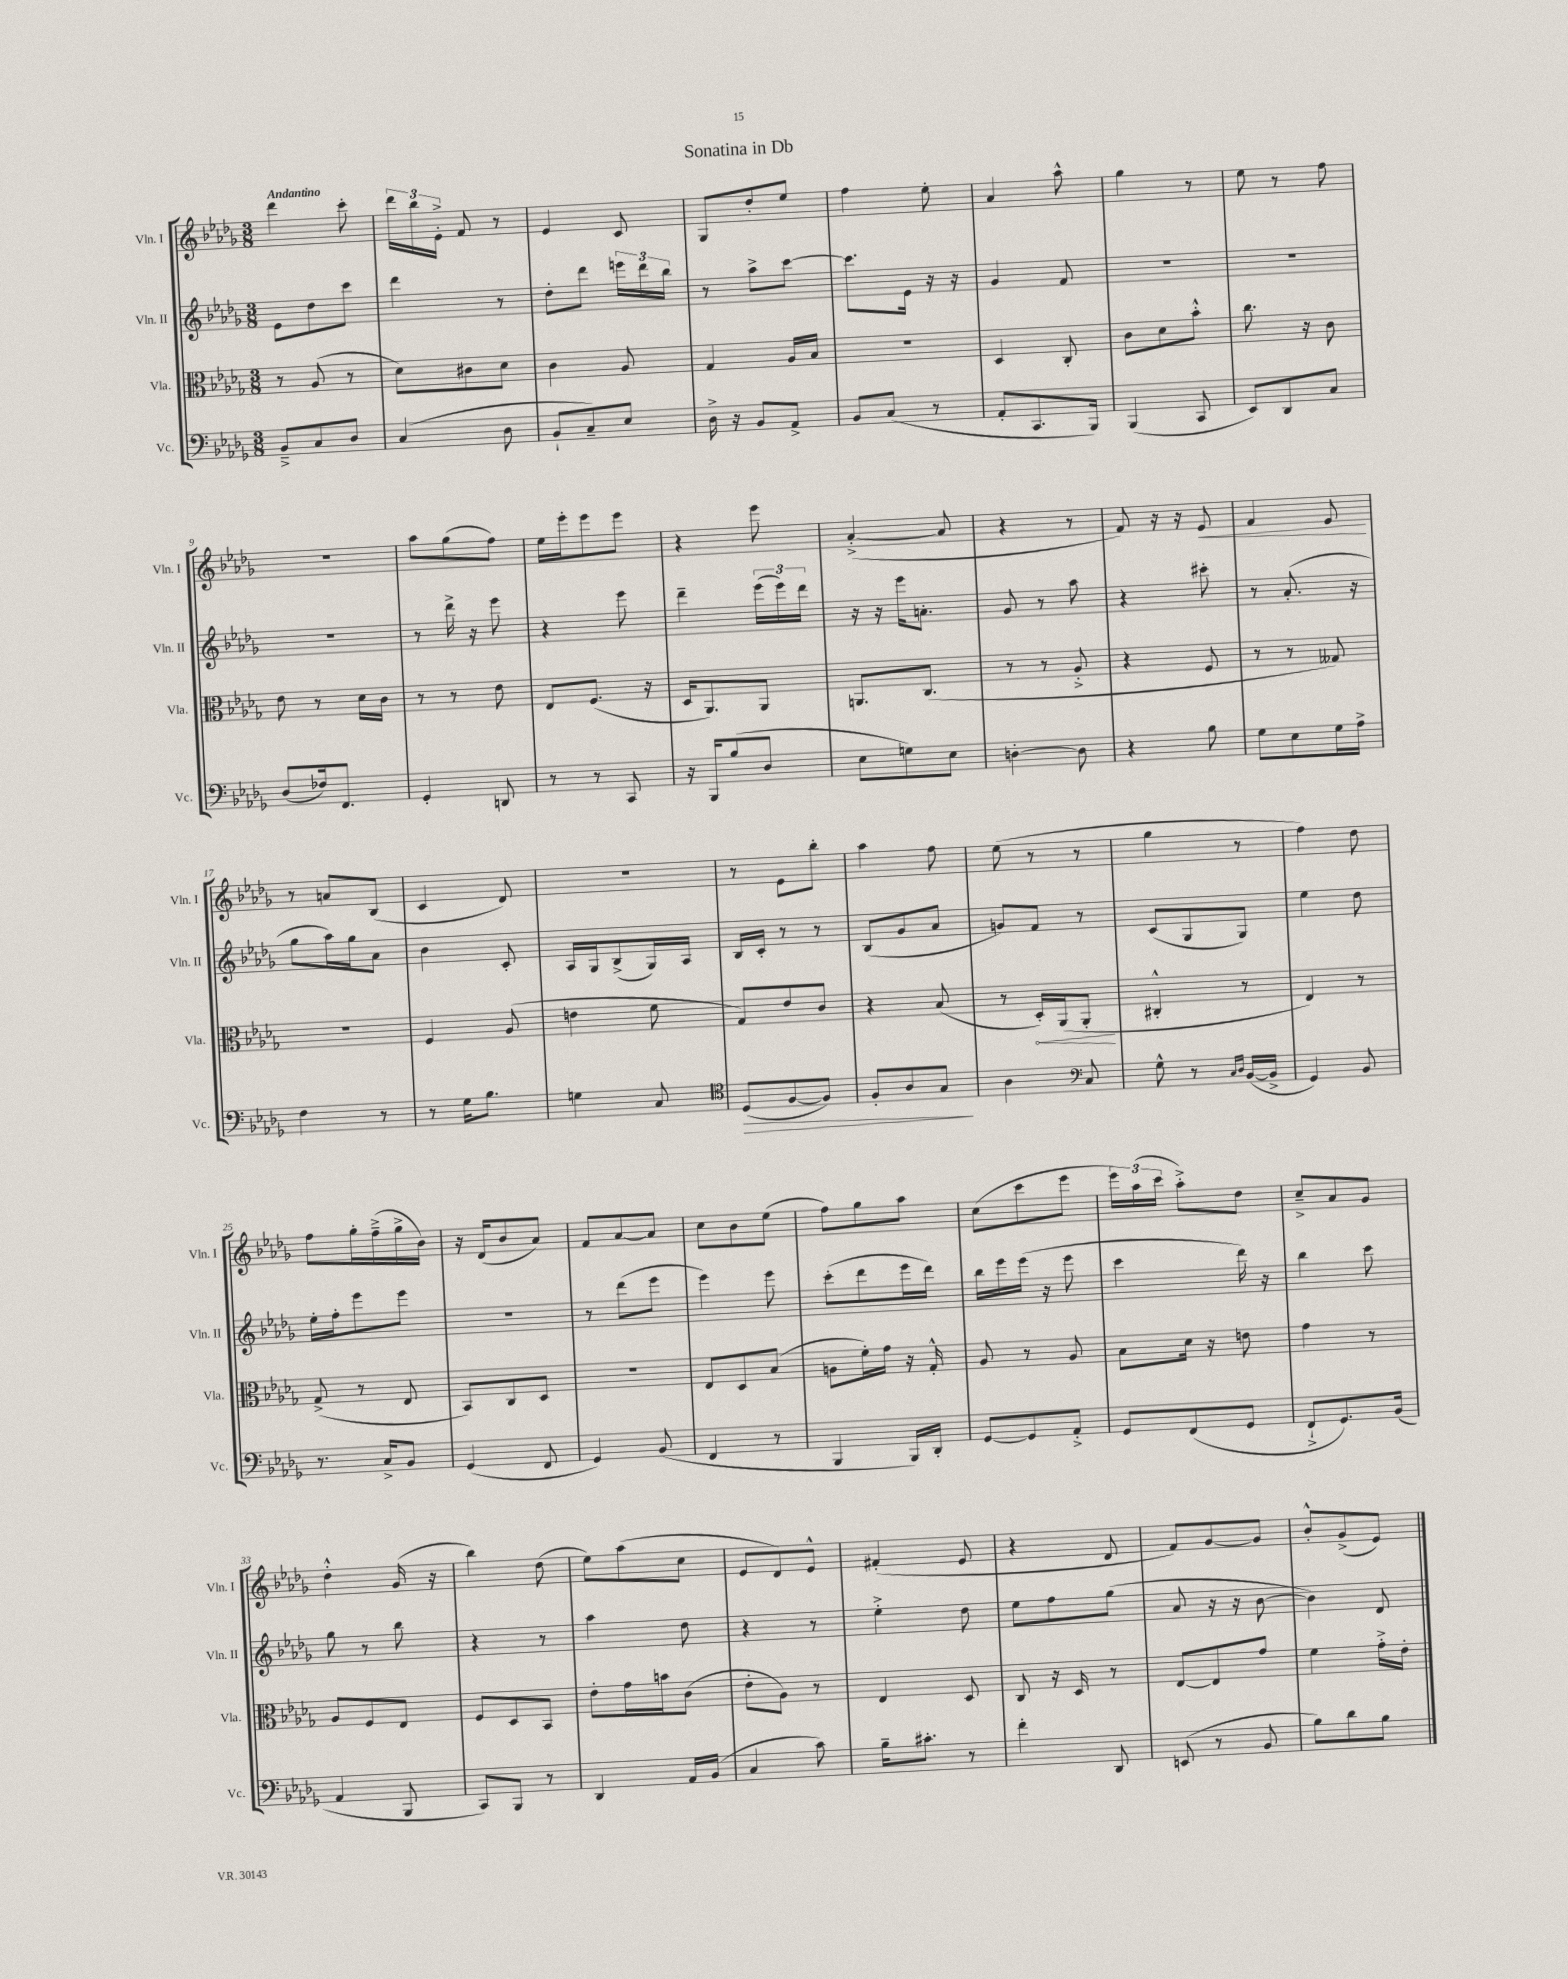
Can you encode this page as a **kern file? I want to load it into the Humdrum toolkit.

**kern	**dynam	**kern	**dynam	**kern	**kern	**dynam
*part4	*part4	*part3	*part3	*part2	*part1	*part1
*staff4	*staff4	*staff3	*staff3	*staff2	*staff1	*staff1
*I"Vc.	*	*I"Vla.	*	*I"Vln. II	*I"Vln. I	*
*I'Vc.	*	*I'Vla.	*	*I'Vln. II	*I'Vln. I	*
*clefF4	*	*clefC3	*	*clefG2	*clefG2	*
*k[b-e-a-d-g-]	*	*k[b-e-a-d-g-]	*	*k[b-e-a-d-g-]	*k[b-e-a-d-g-]	*
*M3/8	*	*M3/8	*	*M3/8	*M3/8	*
=1	=1	=1	=1	=1	=1	=1
!	!	!	!	!	!LO:TX:a:B:t=Andantino	!
8BB-~^/L	.	8r	.	8e-\L	4ddd-\	.
8C/	.	(8A-/	.	8dd-\	.	.
8D-/J	.	8r	.	8ccc\J	8ccc'\	.
=2	=2	=2	=2	=2	=2	=2
(4C/	.	8d-\L)	.	4ddd-\	24ddd-\LL	.
.	.	.	.	.	24bb-\	.
.	.	.	.	.	24e-'^\JJ	.
.	.	8c#X\	.	.	8f/	.
8D-\	.	8d-\J	.	8r	8r	.
=3	=3	=3	=3	=3	=3	=3
8BB-`/L	.	4c\	.	8dd-'\L	4e-/	.
8C~/)	.	.	.	8ddd-\J	.	.
8E-/J	.	8A-/	.	24eeen\LL	8c/	.
.	.	.	.	24ddd-\	.	.
.	.	.	.	24bb-\JJ	.	.
=4	=4	=4	=4	=4	=4	=4
16D-^\	.	4G-/	.	8r	8G-/L	.
16r	.	.	.	.	.	.
8BB-/L	.	.	.	8aa-^\L	8dd-'/	.
8AA-^/J	.	16A-/LL	.	[8ccc\J	8ee-/J	.
.	.	16B-/JJ	.	.	.	.
=5	=5	=5	=5	=5	=5	=5
8BB-/L	.	4.r	.	8.ccc\L]	4ff\	.
(8C/J	.	.	.	.	.	.
.	.	.	.	16e-\Jk	.	.
8r	.	.	.	16r	8ee-'\	.
.	.	.	.	16r	.	.
=6	=6	=6	=6	=6	=6	=6
8AA-'/L	.	4D-/	.	4g-/	4a-/	.
8.CC/	.	.	.	.	.	.
.	.	8C'/	.	8f/	8aa-^^\	.
16BBB-/Jk)	.	.	.	.	.	.
=7	=7	=7	=7	=7	=7	=7
(4BBB-/	.	8c\L	.	4.r	4gg-\	.
.	.	8d-\	.	.	.	.
8CC/	.	8b-'^^\J	.	.	8r	.
=8	=8	=8	=8	=8	=8	=8
8EE-/L)	.	8.cc\	.	4.r	8ee-\	.
8DD-/	.	.	.	.	8r	.
.	.	16r	.	.	.	.
8C/J	.	8c\	.	.	8ff\	.
!!LO:LB:g=z
=9	=9	=9	=9	=9	=9	=9
(8D-/L	.	8e-\	.	4.r	4.r	.
16F-X/k)	.	8r	.	.	.	.
8.FF/J	.	.	.	.	.	.
.	.	16d-\LL	.	.	.	.
.	.	16c\JJ	.	.	.	.
=10	=10	=10	=10	=10	=10	=10
4GG-'/	.	8r	.	8r	8aa-\L	.
.	.	8r	.	16ddd-^\	(8gg-\	.
.	.	.	.	16r	.	.
8DDn/	.	8e-\	.	8eee-\	8ff\J)	.
=11	=11	=11	=11	=11	=11	=11
8r	.	8E-/L	.	4r	16ee-\LL	.
.	.	.	.	.	16eee-'\J	.
8r	.	(8.F/J	.	.	8eee-\	.
8CC/	.	.	.	8eee-\	8eee-\J	.
.	.	16r	.	.	.	.
=12	=12	=12	=12	=12	=12	=12
16r	.	16D-/KL	.	4ddd-~\	4r	.
16BBB-/KL	.	8.AA-/)	.	.	.	.
(8B-/	.	.	.	.	.	.
8D-/J	.	8AA-/J	.	(24eee-\LL	8eee-\	.
.	.	.	.	24eee-\)	.	.
.	.	.	.	24ddd-\JJ	.	.
=13	=13	=13	=13	=13	=13	=13
8E-\L	.	8.AAn/L	.	16r	([4a-'^/	.
.	.	.	.	16r	.	.
8Gn\)	.	.	.	16eee-\KL	.	.
.	.	(8.C/J	.	8.an'\J	.	.
8E-\J	.	.	.	.	8a-/]	.
=14	=14	=14	=14	=14	=14	=14
[4Dn'\	.	8r	.	8g-/	4r	.
.	.	8r	.	8r	.	.
8D\]	.	8A-'^/	.	8aa-\	8r	.
=15	=15	=15	=15	=15	=15	=15
4r	.	4r	.	4r	8f/)	.
.	.	.	.	.	16r	.
.	.	.	.	.	16r	.
!	!	!	!	!	!	!LO:HP:b
8B-\	.	8F/	.	8ccc#X'\	8e-/	<
=16	=16	=16	=16	=16	=16	=16
8G-\L	.	8r	.	8r	4f/	.
8E-\	.	8r	.	(8.a-'/	.	.
16G-\L	.	8G--X/)	.	.	8e-/	.
16A-^\JJ	.	.	.	16r	.	.
.	.	.	.	.	.	[
!!LO:LB:g=z
=17	=17	=17	=17	=17	=17	=17
4F\	.	4.r	.	8gg-\L	8r	.
.	.	.	.	16aa-\L)	8an/L	.
.	.	.	.	16gg-\J	.	.
8r	.	.	.	8a-\J	(8B-/J	.
=18	=18	=18	=18	=18	=18	=18
8r	.	4F/	.	4b-\	4c/	.
16G-\KL	.	.	.	.	.	.
8.B-\J	.	.	.	.	.	.
.	.	(8A-/	.	8c'/	8d-/)	.
=19	=19	=19	=19	=19	=19	=19
4Gn\	.	4en\	.	16A-/LL	4.r	.
.	.	.	.	16G-/J	.	.
.	.	.	.	(8B-^/	.	.
8C/	.	8f\	.	16G-/L)	.	.
.	.	.	.	16A-/JJ	.	.
=20	=20	=20	=20	=20	=20	=20
*clefC4	*	*	*	*	*	*
!	!LO:HP:b	!	!	!	!	!
(8D-/L	>	8G-/L)	.	16B-/LL	8r	.
.	.	.	.	16c'/JJ	.	.
[8F/	.	8e-/	.	8r	8e-\L	.
8F/J])	.	8c/J	.	8r	8bb-'\J	.
=21	=21	=21	=21	=21	=21	=21
8F'/L	.	4r	.	(8B-/L	4aa-\	.
8A-/	.	.	.	8g-/	.	.
8G-/J	.	(8B-/	.	8a-/J	8ff\	.
.	]	.	.	.	.	.
=22	=22	=22	=22	=22	=22	=22
4A-\	.	8r	.	8gn/L)	(8ee-\	.
!	!	!	!LO:HP:b	!	!	!
.	.	16D-'/LL)	<	8f/J	8r	.
.	.	(16AA-/J	.	.	.	.
*clefF4	*	*	*	*	*	*
8C/	.	8AA-'/J	.	8r	8r	.
.	.	.	[	.	.	.
=23	=23	=23	=23	=23	=23	=23
8G-^^\	.	4C#X'^^/	.	(8c/L	4gg-\	.
8r	.	.	.	8G-/	.	.
16qqC/LL	.	.	.	.	.	.
16qqD-/JJ	.	.	.	.	.	.
([16BB-/LL	.	8r	.	8G-/J)	8r	.
16BB-^/JJ]	.	.	.	.	.	.
=24	=24	=24	=24	=24	=24	=24
4GG-/)	.	4E-/)	.	4ee-\	4ff\)	.
8BB-/	.	8r	.	8dd-\	8dd-\	.
!!LO:LB:g=z
=25	=25	=25	=25	=25	=25	=25
8.r	.	(8G-^/	.	16ee-'\LL	8ff\L	.
.	.	.	.	16ff'\J	.	.
.	.	8r	.	8eee-\	16gg-'\L	.
16C^/KL	.	.	.	.	(16ff~^\	.
8BB-/J	.	8E-/	.	8eee-\J	16gg-^\	.
.	.	.	.	.	16b-\JJ)	.
=26	=26	=26	=26	=26	=26	=26
(4GG-/	.	8BB-/L)	.	4.r	16r	.
.	.	.	.	.	(16d-/KL	.
.	.	8C/	.	.	8b-/	.
8FF/	.	8D-/J	.	.	8a-/J)	.
=27	=27	=27	=27	=27	=27	=27
4GG-/)	.	4.r	.	8r	8f/L	.
.	.	.	.	(8ddd-\L	[8a-/	.
(8BB-/	.	.	.	8eee-\J	8a-/J]	.
=28	=28	=28	=28	=28	=28	=28
4FF/	.	8E-/L	.	4eee-\)	8cc\L	.
.	.	8D-/	.	.	8b-\	.
8r	.	(8B-/J	.	8eee-\	(8ee-\J	.
=29	=29	=29	=29	=29	=29	=29
4BBB-/	.	8An\L	.	(8ccc'\L	8ff\L)	.
.	.	16f'\L)	.	8ddd-\	8gg-\	.
.	.	16g-\JJ	.	.	.	.
16BBB-/LL)	.	16r	.	16eee-\L	8aa-\J	.
16DD-'/JJ	.	16G-'^^/	.	16ddd-\JJ)	.	.
=30	=30	=30	=30	=30	=30	=30
[8GG-/L	.	8A-/	.	16bb-\LL	(8cc\L	.
.	.	.	.	16eee-\	.	.
8GG-/]	.	8r	.	(16eee-\JJ	8ccc\	.
.	.	.	.	16r	.	.
8AA-'^/J	.	8A-/	.	8eee-\	8eee-\J	.
=31	=31	=31	=31	=31	=31	=31
8GG-/L	.	8B-\L	.	4ccc\	24eee-\LL)	.
.	.	.	.	.	(24aa-\	.
.	.	.	.	.	24ccc\JJ	.
(8FF/	.	16d-\Jk	.	.	8aa-'^\L)	.
.	.	16r	.	.	.	.
8GG-/J	.	8en\	.	16ddd-\)	8dd-\J	.
.	.	.	.	16r	.	.
=32	=32	=32	=32	=32	=32	=32
8FF`^/L	.	4g-\	.	4bb-\	8cc~^/L	.
8.GG-/)	.	.	.	.	8a-/	.
.	.	8r	.	8ccc\	8g-/J	.
(16BB-/Jk	.	.	.	.	.	.
!!LO:LB:g=z
=33	=33	=33	=33	=33	=33	=33
4AA-/	.	8A-/L	.	8gg-\	4dd-'^^\	.
.	.	8F/	.	8r	.	.
8BBB-/	.	8E-/J	.	8bb-\	(16g-/	.
.	.	.	.	.	16r	.
=34	=34	=34	=34	=34	=34	=34
8CC/L)	.	8F/L	.	4r	4bb-\)	.
8BBB-/J	.	8D-/	.	.	.	.
8r	.	8BB-/J	.	8r	(8dd-\	.
=35	=35	=35	=35	=35	=35	=35
4DD-/	.	8e-'\L	.	4aa-\	8ee-\L)	.
.	.	16g-\L	.	.	(8aa-\	.
.	.	16bn\J	.	.	.	.
16AA-/LL	.	(8c\J	.	8dd-\	8cc\J	.
(16BB-/JJ	.	.	.	.	.	.
=36	=36	=36	=36	=36	=36	=36
4C/	.	8e-'\L	.	4r	8e-/L	.
.	.	8A-\J)	.	.	8d-/)	.
8c\)	.	8r	.	8r	8e-^^/J	.
=37	=37	=37	=37	=37	=37	=37
16B-~\KL	.	4E-/	.	4ee-'^\	(4f#X'/	.
8.c#X'\J	.	.	.	.	.	.
8r	.	8D-/	.	8dd-\	8e-/	.
=38	=38	=38	=38	=38	=38	=38
4f'\	.	8C/	.	8ee-\L	4r	.
.	.	16r	.	8ff\	.	.
.	.	16D-/	.	.	.	.
8DD-/	.	8r	.	(8gg-\J	8d-/	.
=39	=39	=39	=39	=39	=39	=39
(8EEn/	.	[8E-/L	.	8a-/	8f/L)	.
8r	.	8E-/]	.	16r	[8g-/	.
.	.	.	.	16r	.	.
8BB-/	.	8g-/J	.	[8b-\	8g-/J]	.
=40	=40	=40	=40	=40	=40	=40
8B-\L)	.	4f\	.	4b-\])	8b-'^^/L	.
8d-\	.	.	.	.	(8g-^/	.
8B-\J	.	16g-'^\LL	.	8d-/	8e-/J)	.
.	.	16e-'\JJ	.	.	.	.
==	==	==	==	==	==	==
*-	*-	*-	*-	*-	*-	*-
